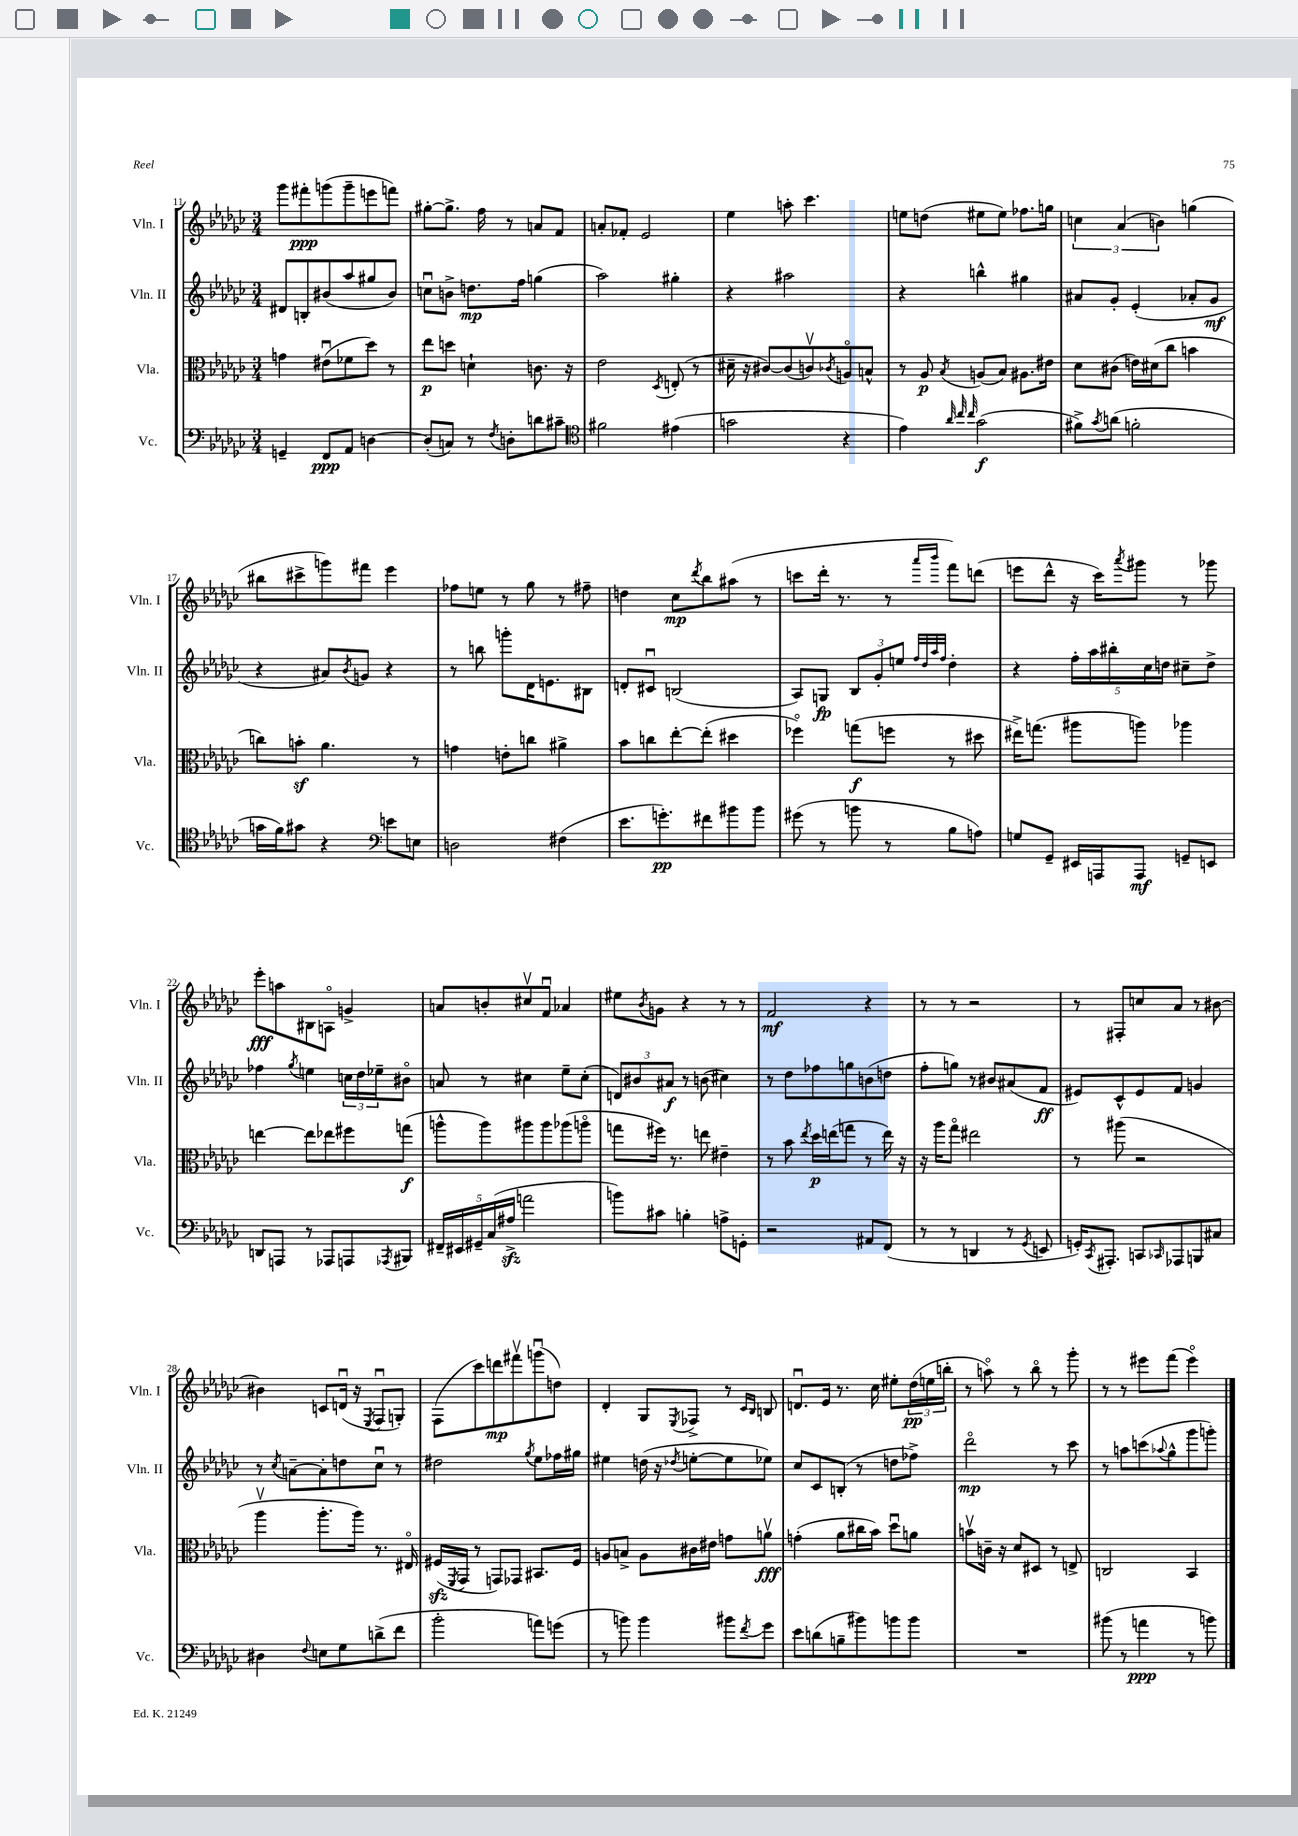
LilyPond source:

<<
\new StaffGroup <<
\new Staff = "s0" \with { instrumentName = "Vln. I" shortInstrumentName = "Vln. I" } {
    \clef treble \key ges \major \numericTimeSignature \time 3/4
    ges'''8 fis'''8-.\ppp g'''8( g'''8-- e'''8 f'''8) |
    gis''8~-. gis''8.-> f''16 r8 a'8 f'8 |
    a'8-. fes'8-. ees'2 |
    ees''4 a''8-. ces'''4. |
    e''8 d''8( eis''8 eis''8) fes''8. g''16 |
    \tuplet 3/2 { c''4 aes'4( b'4) } g''4( |
    bis''8 cis'''8-> g'''8) fis'''8 ees'''4 |
    fes''8 e''8 r8 ges''8 r8 fis''8-- |
    d''4 ces''8\mp \acciaccatura { des'''8 } bes''8 ais''8( r8 |
    c'''8 des'''16-. r8. r8 \grace { aes'''16 bes'''16 } f'''8) d'''8( |
    e'''8 des'''8-^ r16 ces'''16) \acciaccatura { aes'''8 } gis'''8 r8 ges'''8 |
    ees'''8-.\fff a''8 bis8 a8\flageolet g'4-> |
    a'8 b'8-. cis''8\upbow f'8\downbow aes'4 |
    eis''8 \acciaccatura { bes'8 } g'8 r4 r8 r8 |
    f'2\mf r4 |
    r8 r8 r2 |
    r8 fis8-. c''8 aes'8 r8 bis'8~ |
    bis'4 c'8 d'16\downbow( r16 \acciaccatura { ees8 } f8\downbow g8-.) |
    f8( ces'''8) d'''8\mp fis'''8\upbow g'''8\downbow( d''8) |
    des'4-. ges8 \acciaccatura { ees8 } fes8-> r8 \grace { ces'16 bes16 } b8 |
    d'8.\downbow ees'16 r8. ces''16 eis''8-. \tuplet 3/2 { des''16\pp( e''16 b''16-. } |
    r8 a''8\flageolet) r8 bes''8\flageolet r8 ges'''8-. |
    r8 r8 eis'''8 f'''8( eis'''4\flageolet) \bar "|." |
}
\new Staff = "s1" \with { instrumentName = "Vln. II" shortInstrumentName = "Vln. II" } {
    \clef treble \key ges \major \numericTimeSignature \time 3/4
    dis'8 b8-. bis'8( aes''8 gis''8 bis'8) |
    c''8\downbow b'8-> d''8.\mp f''16 g''4( |
    aes''2) gis''4-. |
    r4 ais''2 |
    r4 b''4-^ gis''4 |
    ais'8 ges'8-. ees'4-.( aes'8-. ges'8\mf |
    r4 ais'8) \acciaccatura { bes'8 } g'8 r4 |
    r8 b''8 g'''8-. des'16 e'8. bis8 |
    d'8-. cis'8\downbow b2( |
    aes8) g8\fp \tuplet 3/2 { bes8 ges'8-. e''8 } \grace { f''32 des''32 aes''32 f''32 } des''4-. |
    r4 \tuplet 5/4 { f''16-. aes''16 bis''16-. ces''16 d''16 } cis''8-- d''8-> |
    fes''4 \acciaccatura { ges''8 } e''4 \tuplet 3/2 { c''16 des''16 ees''16-- } bis'8\flageolet |
    a'8 r8 cis''4 ees''8-- cis''8-.( |
    \tuplet 3/2 { d'8) bis'8 ais'8\f } r8 b'8( cis''4) |
    r8 des''8 fes''8 g''8 b'8( d''8 |
    f''8-. g''8) r8 bis'8 ais'8( f'8\ff |
    eis'8) ces'8-^ eis'8 f'8 g'4 |
    r8 \acciaccatura { ces''8 } a'8~-- a'8-. d''8 ces''8\downbow r8 |
    dis''2 \acciaccatura { ges''8 } ees''8 fes''16 gis''16 |
    eis''4 d''16( r16 \acciaccatura { des''8 } e''8~-. e''8 ees''8) |
    ces''8 ces'8 b8-.( r8 d''8 fes''8->) |
    des'''2\flageolet\mp r8 ces'''8 |
    r8 a''8 c'''8( \appoggiatura { aes''8 } ges''8-^ ges'''8 g'''8-.) \bar "|." |
}
\new Staff = "s2" \with { instrumentName = "Vla." shortInstrumentName = "Vla." } {
    \clef alto \key ges \major \numericTimeSignature \time 3/4
    g'4 eis'8\downbow( fes'8 des''8) r8 |
    ees''8\p d''8 d'4-! c'8. r16 |
    ees'2 \acciaccatura { des8 } e8-.( r8 |
    dis'16-- r16 cis'8~) cis'8( c'8\upbow) \acciaccatura { ces'8 } a8\flageolet b8-^ |
    r8 aes8\p \acciaccatura { bes8 } a8( bes8) ais8. eis'16 |
    des'8 cis'8( e'16) dis'16( ces''8 b'4 |
    c''8) b'8-.\sf aes'4. r8 |
    g'4 e'8-. c''8 ais'4-> |
    bes'8 c''8 ees''8~-. ees''8-.( dis''4 |
    fes''4\flageolet) g''8\f( f''8 r8 dis''8 |
    eis''16->) g''8.( ais''8 a''8) aes''4 |
    e''4~ e''8 ees''8 fis''8 g''8\f( |
    a''8-^ a''8) ais''8 ais''8 aes''8( a''8\flageolet |
    g''8 fis''16) r8. e''8 eis'4-- |
    r8 bes'8 \acciaccatura { ees''8 } des''16\p e''16( g''8 r8 e''16) r16 |
    r16 aes''16 ges''8\flageolet eis''2 |
    r8 ais''8( r2 |
    aes''4\upbow aes''8.-. aes''16) r8. eis16\flageolet |
    fis16\sfz( \acciaccatura { f,8 } ges,16 r8 g,8) ges,8 bis,8. fis16 |
    a8 b8-> a8 cis'16 eis'16 g'8 a'8\upbow\fff |
    g'4-.( aes'8 cis''16 bes'16) des''8\downbow a'8 |
    b'8\upbow c'16-- r16 des'8 dis8 r8 e8-> |
    c2 bes,4 \bar "|." |
}
\new Staff = "s3" \with { instrumentName = "Vc." shortInstrumentName = "Vc." } {
    \clef bass \key ges \major \numericTimeSignature \time 3/4
    g,4-- f,8\ppp aes,8 d4~ |
    d8-.( c8) r8 \acciaccatura { f8 } d8-. d'8 cis'8-- |
    \clef tenor fis'2 eis'4( |
    g'2 r4 |
    ees'4) \grace { aes'32 ces''32 ces''32 } ges'2\f( |
    fis'8->) \acciaccatura { ges'8 } a'8( f'2-. |
    g'16 f'16) gis'8 r4 \clef bass e'8 e8 |
    d2 fis4( |
    ees'8. g'8.-.\pp) fis'8 bis'8 bis'8 |
    gis'8( r8 b'8 r8 bes8 a8) |
    g8 ges,8-- eis,16 a,,16 a,,8\mf g,8-- e,8 |
    d,8 a,,8 r8 aes,,8 a,,8 \acciaccatura { aes,,8 } bis,,8 |
    \tuplet 5/4 { fis,16-- eis,16 gis,16-- ces16( ais16->\sfz } a'2 |
    b'8) cis'8 b4-. a8-> g,8-. |
    r2 ais,8 f,8( |
    r8 r8 d,4 r8 \acciaccatura { ges,8 } e,8 |
    g,16-.) \acciaccatura { ces,8 } ais,,8.-. c,8 \grace { ces,16 } aes,,8 b,,8 cis8 |
    dis4 \appoggiatura { f8 } e8 ges8 d'8->( f'8 |
    bes'2-. a'8) g'8( |
    r8 b'8) b'4 bis'8 \acciaccatura { f'8 } ges'8 |
    ees'8 d'8( b8-- bis'8) b'8 b'8 |
    R2. |
    bis'8( r8 a'4\ppp r8 b'8) \bar "|." |
}
>>
>>
\layout { \context { \Score currentBarNumber = #11 } }
